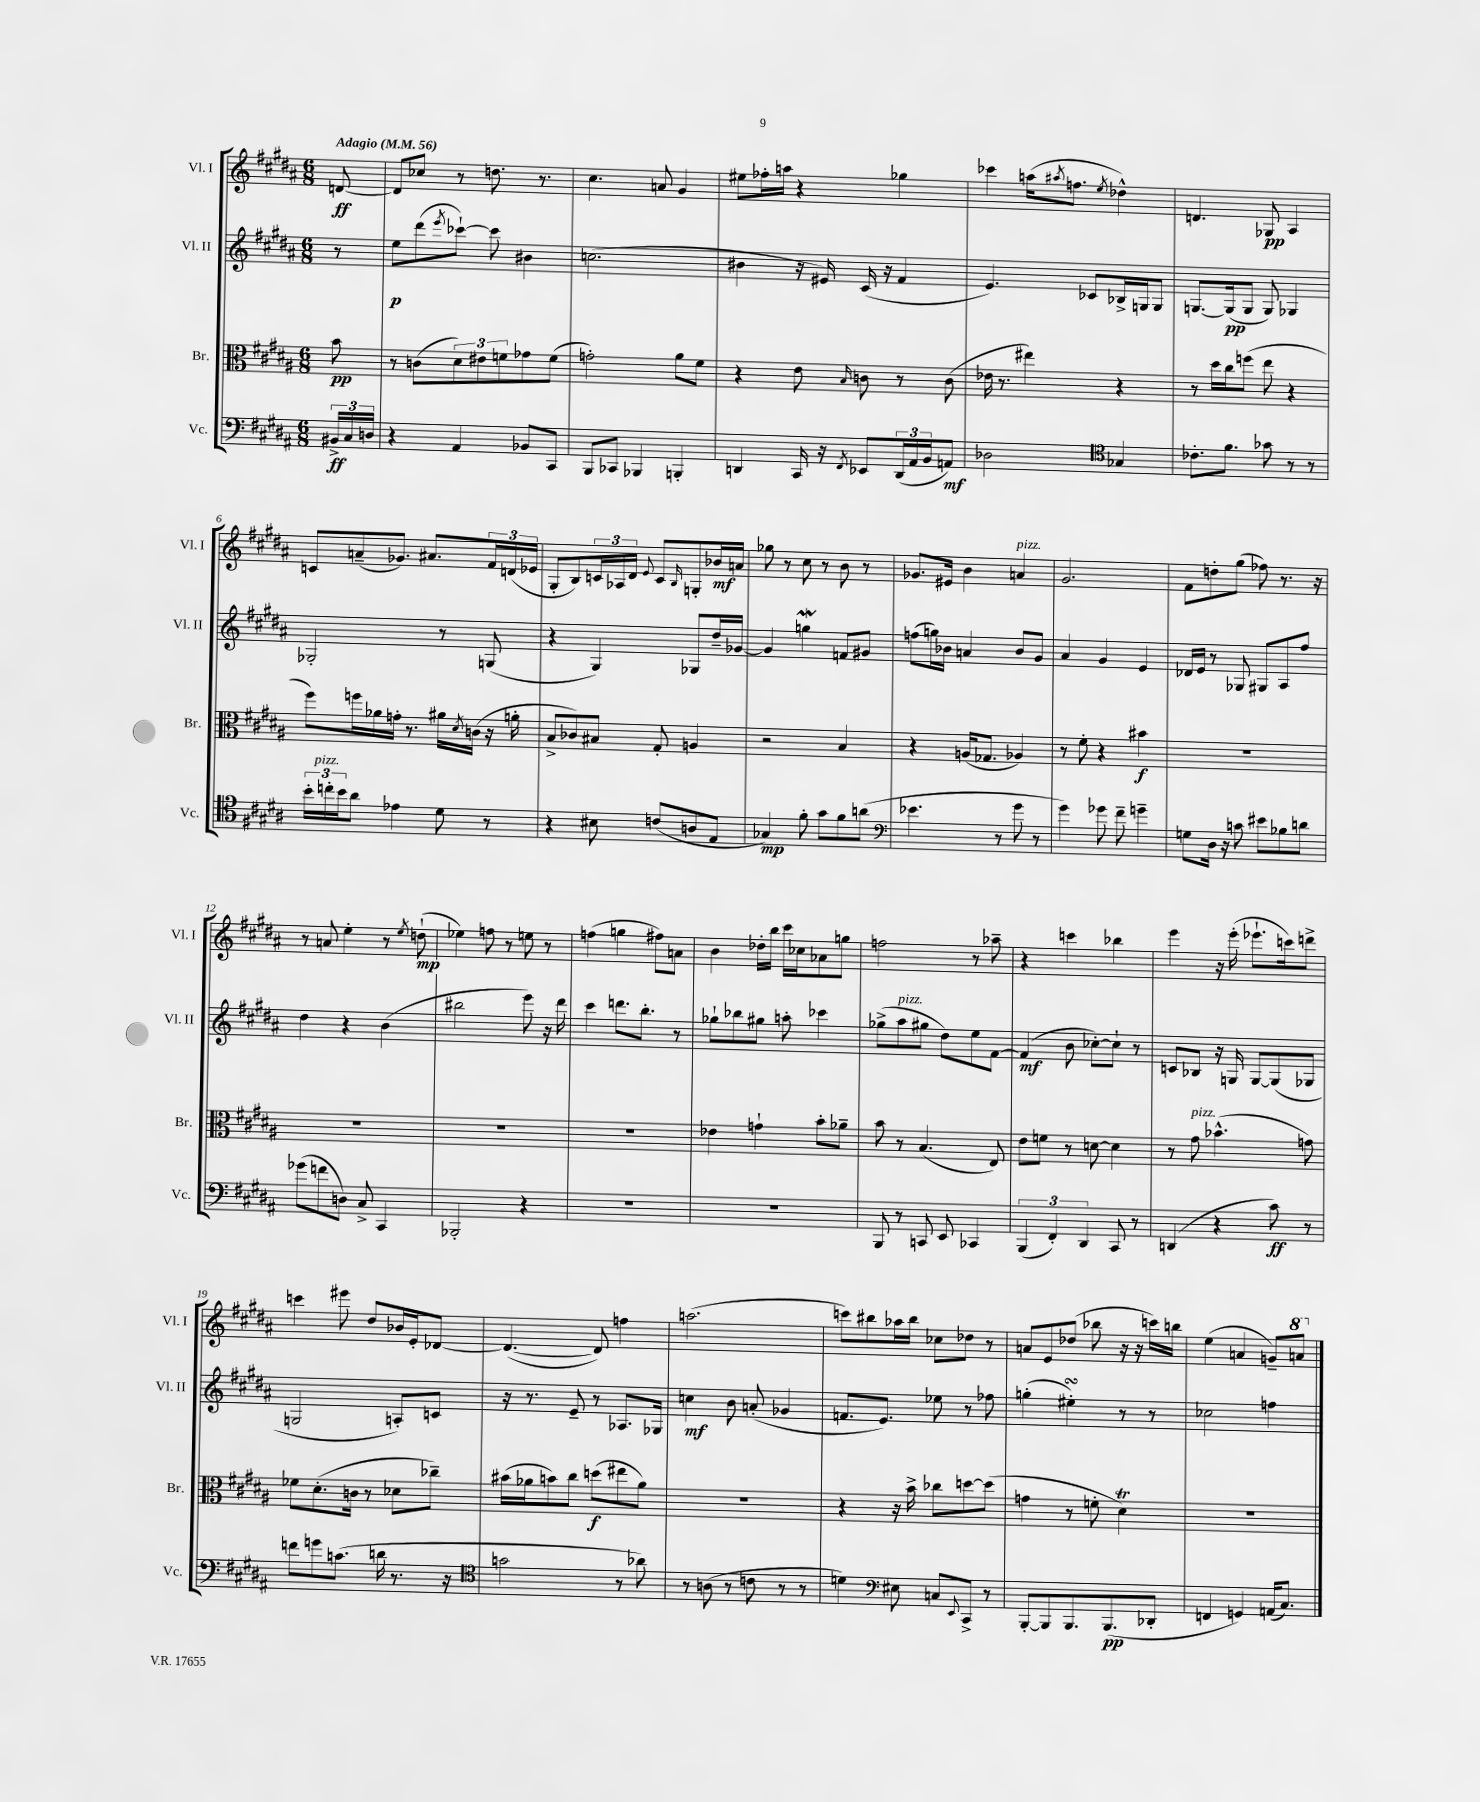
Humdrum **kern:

**kern	**kern	**kern	**kern
*staff4	*staff3	*staff2	*staff1
*clefF4	*clefC3	*clefG2	*clefG2
*k[f#c#g#d#a#]	*k[f#c#g#d#a#]	*k[f#c#g#d#a#]	*k[f#c#g#d#a#]
*M6/8	*M6/8	*M6/8	*M6/8
*MM56	*MM56	*MM56	*MM56
24BB#^	8b	8r	[8d
24C#	.	.	.
24D	.	.	.
=	=	=	=
4r	8r	8ee	8d]
.	(8c	(8ddd#	8cc-
.	.	8qeee	.
4AA#	12d#)	[8ccc-`)	8r
.	12e#	.	.
.	.	8ccc-]	8.dd
.	12f	.	.
8BB-	8g-	4b#	.
.	.	.	8.r
8CC#	(8f	.	.
=	=	=	=
8BBB	2g')	(2.cc	4.cc#
8CC-	.	.	.
4BBB-	.	.	.
.	.	.	8a
4BBB'	8a#	.	4g#
.	8f#	.	.
=	=	=	=
4DD	4r	4b#	8ee#
.	.	.	16ff-'
.	.	.	16aa
16CC#	8e	16r	4r
16r	.	16e#)	.
8qFF#	16qqB	.	.
8EE-	8c	(16c#	.
.	.	16r	.
(24DD	8r	4f#	4gg-
24AA#	.	.	.
24BB	.	.	.
8AA)	(8c	.	.
=	=	=	=
2D-	16e-	4.e)	4ccc-
.	8.r	.	.
.	4ee#)	.	(16aa
.	.	.	8qaa#
.	.	.	8.ff
.	.	8c-	.
*clefC4	*	*	*
.	.	.	8qee
4G-	4r	16B-^	4dd-^^)
.	.	16G	.
.	.	8G	.
=	=	=	=
8.c-'	8r	[8.G	4.d
.	16dd#	.	.
8.f#	16cc#	(16G]	.
.	(8ff	8G	.
8g-	8ee	8G)	8G-
8r	4r	4G-	4A#
8r	.	.	.
=	=	=	=
24b'	8ff#)	2G-'	8c
24cc'	.	.	.
24b	.	.	.
8a#	16ff	.	(8a~
.	16a-	.	.
4e-	16g'	.	8.g-)
.	8.r	.	.
.	.	.	8.a#
8d#	16a#	8r	.
.	8qd#	.	.
.	(16c	.	.
8r	16r	(8G	24f#
.	.	.	(24d
.	16a'	.	.
.	.	.	24e-
=	=	=	=
4r	8B^	4r	8G#'
.	8c-)	.	8B)
8B#	8B#	4G#)	24c
.	.	.	24A-
.	.	.	24d#
.	.	.	8qqe
(8c	8G#'	.	8c
.	.	.	16qqB
8A	4A	8G-	8G'
8E	.	16dd#~	16b-
.	.	[16g-	16a
=	=	=	=
4G-)	2r	4g-]	8gg-
.	.	.	8r
8f#'	.	4gg	8cc#
8g#	.	.	8r
8f#	4B	8f	8b
(8a	.	8g#	8r
=	=	=	=
*clefF4	*	*	*
4.e-	4r	(8ff	8.g-
.	.	16gg)	.
.	.	16b-	16e#
.	(16A	4a	4b
.	8.G-	.	.
8r	.	.	.
8g#	4A-)	8b-	4a
8r	.	8g#	.
=	=	=	=
4g#)	8r	4a#	2.g#
.	8f#'	.	.
8g-	4r	4g#	.
8f#~	.	.	.
4g~	4b#	4e	.
=	=	=	=
8G	2.r	16d-	8f#
.	.	16e	.
16D#	.	8r	8dd'
16r	.	.	.
8c	.	8G-	(8gg#
8e#	.	8G#	8ff-)
8B-	.	8A#	8.r
8d	.	8ff#	.
.	.	.	16r
=	=	=	=
(8g-	2.r	4dd#	8r
8f	.	.	8a
8D)	.	4r	4ee'
8C#^	.	.	.
4CC#	.	(4b	8r
.	.	.	8qee
.	.	.	(8dd`
=	=	=	=
2BBB-'	2.r	2bb#	4ee-)
.	.	.	8ff
.	.	.	8r
4r	.	8eee)	8ee
.	.	16r	8r
.	.	16ddd#	.
=	=	=	=
2.r	2.r	4ccc#	(4ff
.	.	8.ddd	4gg
.	.	8.bb'	.
.	.	.	8ff#)
.	.	8r	8a
=	=	=	=
2.r	4e-	8gg-`	4b
.	.	8bb-	.
.	4g`	8gg#	16dd-'
.	.	.	16bb
.	.	8aa'	16ccc#
.	.	.	16cc-
.	8b'	4ccc-	8a-
.	8a-~	.	8gg
=	=	=	=
8BBB	8b	(8gg-^	2ff
8r	8r	8aa#	.
8CC	(4.B	8gg#	.
8EE	.	8dd#)	.
4CC-	.	8ee	8r
.	8E)	[8f#	8aa-~
=	=	=	=
(6BBB	8e	(4f#]	4r
.	8f	.	.
6FF#')	.	.	.
.	8r	8b	4ccc
6DD#	.	.	.
.	[8d	[8cc-')	.
8CC#	4d]	8cc-`]	4bb-
8r	.	8r	.
=	=	=	=
(4DD	8r	8c	4eee
.	8g#	8B-	.
4r	(4.b-^^	16r	16r
.	.	16G	(16eee'
.	.	[8G	8.eee-`
8c#)	.	(8G]	.
.	.	.	16ccc)
8r	8g)	8G-	8ddd^
=	=	=	=
8f	8f-	2G	4ccc
8g	(8.d#'	.	.
(8.c	.	.	8eee#
.	16c	.	.
.	8r	.	8dd#
16d	.	.	.
8.r	8d-	8A')	16b-
.	.	.	16e'
.	8cc-~)	8c	[8d-
16r	.	.	.
=	=	=	=
*clefC4	*	*	*
2g	(16b#	16r	(4.d-_
.	16a-	8.r	.
.	8b)	.	.
.	8cc#	8e~	.
.	(8dd	8r	8d-])
8r	8ee#	8.A-	4ff
8a-)	8a-)	.	.
.	.	16G-	.
=	=	=	=
8r	2.r	4cc	(2.aa
(8A	.	.	.
8r	.	8b	.
8c	.	(8a'	.
8r	.	4g-	.
8r	.	.	.
=	=	=	=
4d)	4r	8.f	8ccc)
.	.	.	8bb#
.	.	8.e)	.
*clefF4	*	*	*
8E#	16r	.	16aa-
.	16b^	.	16bb#
8C	8cc-	8ee-	8cc-
8qqEE	.	.	.
8CC#^	[8dd	8r	8dd-
8r	(8dd]	8ff-	8r
=	=	=	=
[8BBB'	4g	(4gg'	8a
8BBB]	.	.	8e
8.BBB	8r	4ee#')	(8dd-
.	8f'	.	8bb-
(8.BBB	.	.	.
.	4d#)	8r	16r
.	.	.	16r
8DD-'	.	8r	16ccc)
.	.	.	16bb
=	=	=	=
4FF	2.r	2cc-	(4ee
4GG)	.	.	4a
(16AA	.	4ff	8g~)
8.C#)	.	.	.
.	.	.	8aa
==	==	==	==
*-	*-	*-	*-
